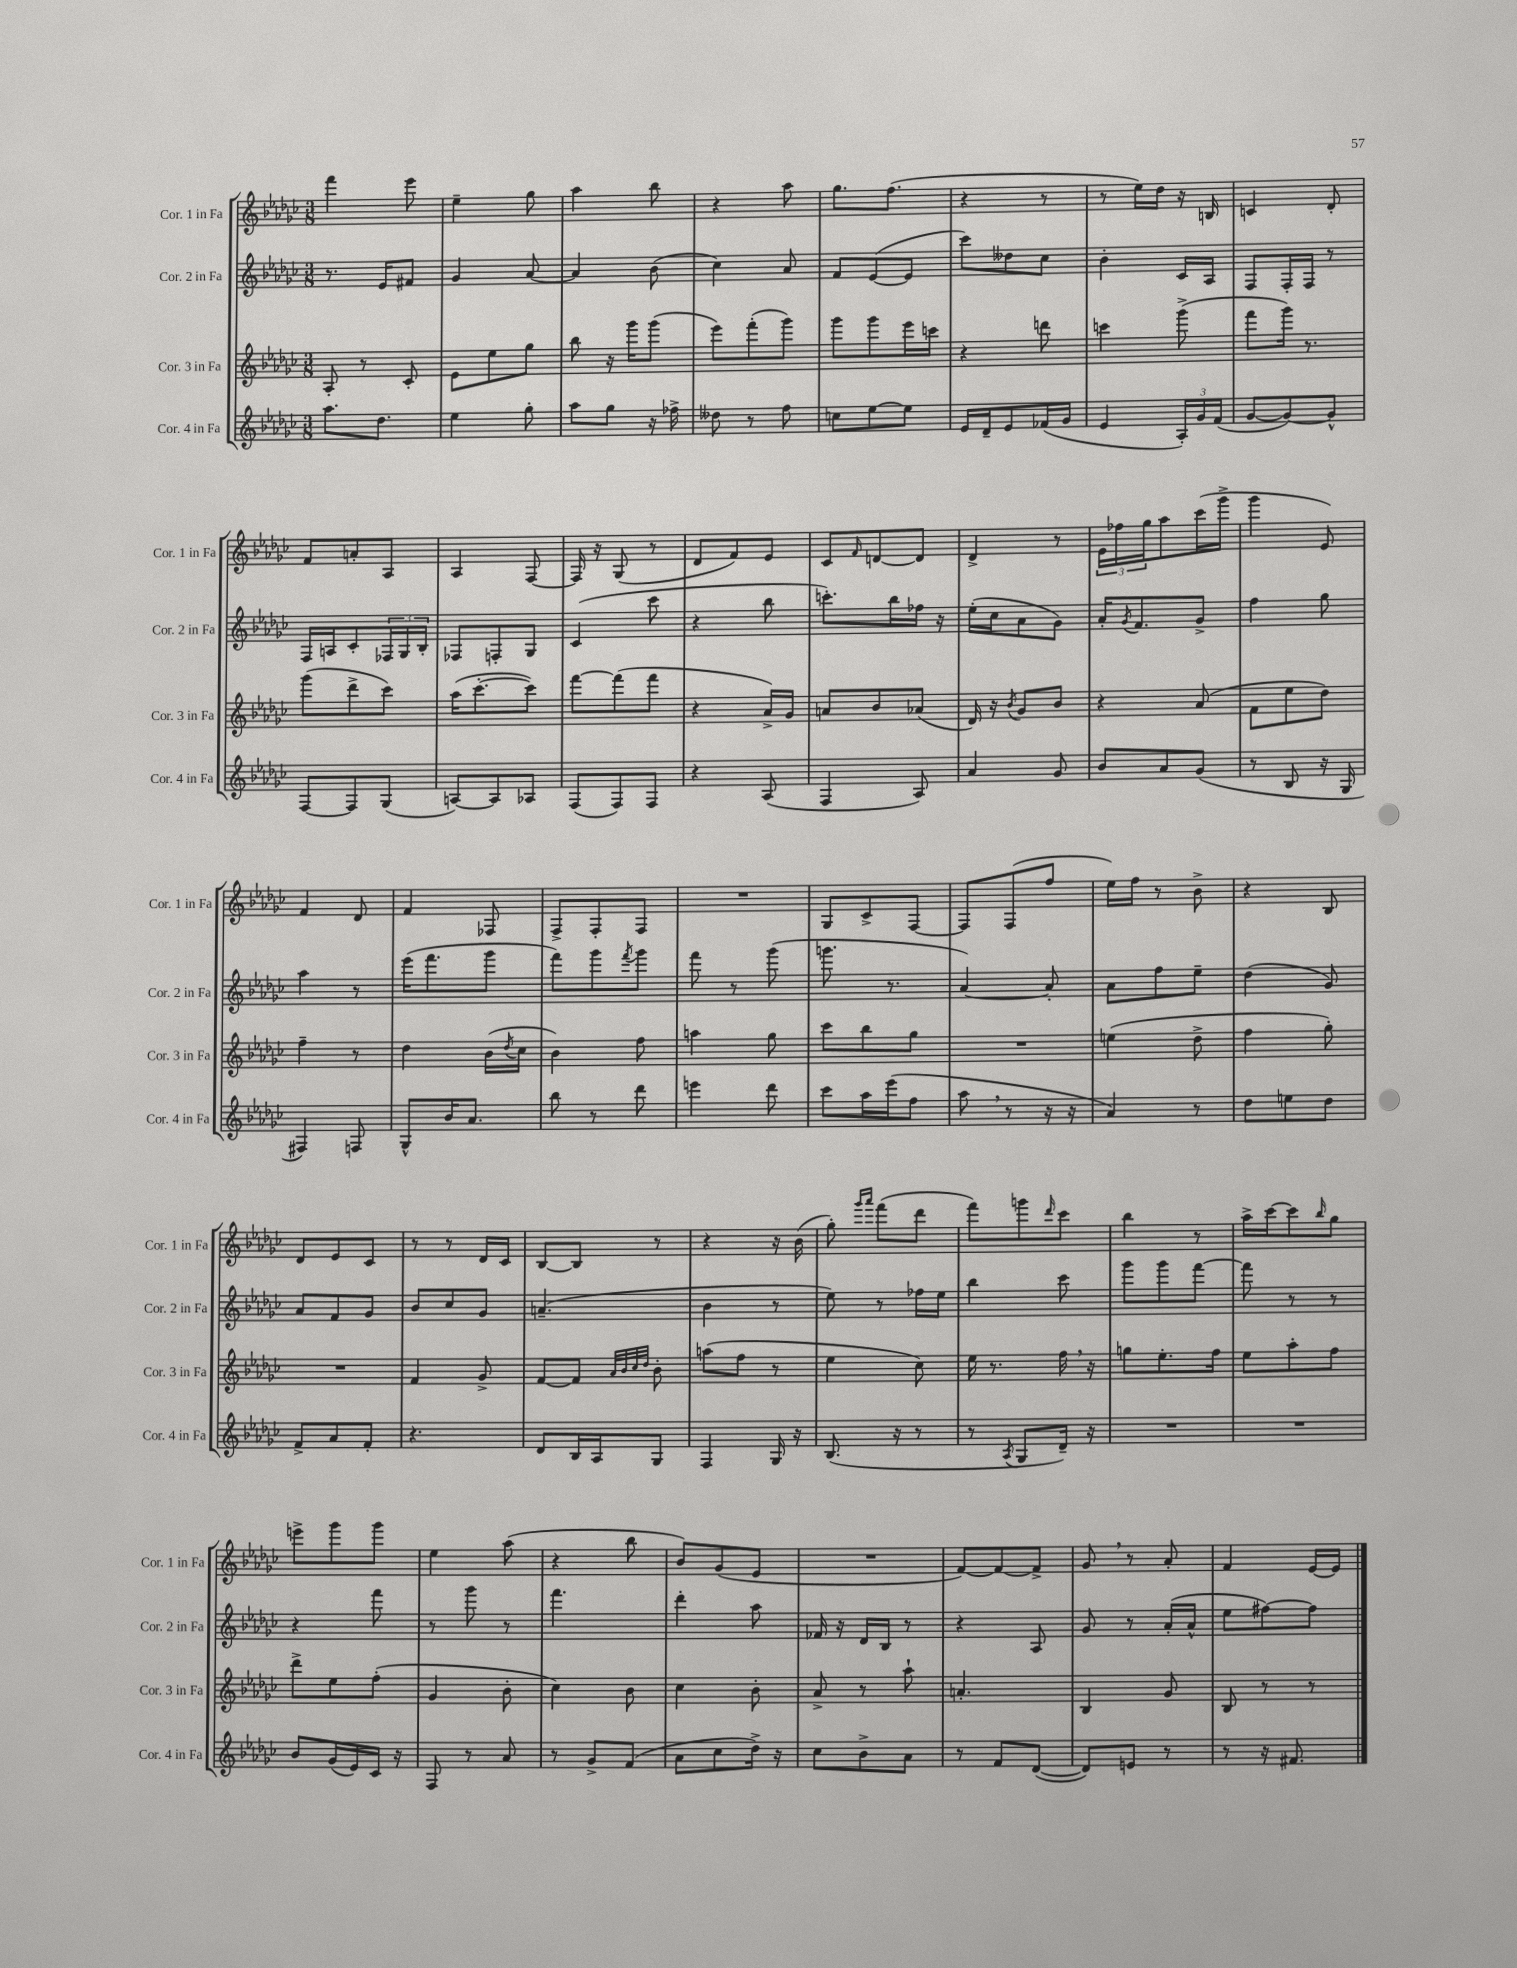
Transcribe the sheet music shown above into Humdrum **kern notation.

**kern	**kern	**kern	**kern
*staff4	*staff3	*staff2	*staff1
*clefG2	*clefG2	*clefG2	*clefG2
*k[b-e-a-d-g-c-]	*k[b-e-a-d-g-c-]	*k[b-e-a-d-g-c-]	*k[b-e-a-d-g-c-]
*M3/8	*M3/8	*M3/8	*M3/8
8.aa-	8A-'	8.r	4fff
.	8r	.	.
8.dd-	.	16e-	.
.	8c-'	8f#	8eee-
=	=	=	=
4ee-	8e-	4g-	4ee-~
.	8ee-	.	.
8gg-'	8gg-	[8a-	8gg-
=	=	=	=
8aa-	8bb-	4a-]	4aa-
8gg-	16r	.	.
.	16ggg-	.	.
16r	(8ggg-	(8b-	8bb-
16ff-^	.	.	.
=	=	=	=
8dd--	8eee-)	4cc-)	4r
8r	(8fff'	.	.
8ff	8ggg-)	8a-	8aa-
=	=	=	=
8cc	8ggg-	8f	8.gg-
[8ee-	8ggg-	([8e-	.
.	.	.	(8.ff
8ee-]	16eee-	8e-]	.
.	16ccc	.	.
=	=	=	=
16e-	4r	8ccc-)	4r
16d-~	.	.	.
8e-	.	8dd--	.
(16f-	8ddd	8cc-	8r
16g-	.	.	.
=	=	=	=
4e-	4ccc	4b-'	8r
.	.	.	16ee-)
.	.	.	16dd-
24A-')	(8ggg-^	16c-	16r
24g-	.	.	.
.	.	16A-	16B
(24f	.	.	.
=	=	=	=
[8g-	8fff	8F	4c
8g-_)	16ggg-)	16F'	.
.	8.r	16F	.
8g-^^]	.	8r	8d-'
=	=	=	=
[8F	(8ggg-	16F	8f
.	.	16A	.
8F]	8ddd-^	8c-'	8a'
(8G-	8ccc-)	24F-	8A-
.	.	24G-	.
.	.	24B-'	.
=	=	=	=
[8A)	(16aa-	8F-	4A-
.	[8.ccc-'	.	.
8A]	.	8F'	.
8A-	8ccc-])	8G-	[8F
=	=	=	=
(8F	[8fff	(4c-	16F]
.	.	.	16r
8F)	(8fff]	.	(8G-
8F	8fff	8ccc-	8r
=	=	=	=
4r	4r	4r	8d-
.	.	.	8f)
(8A-	16a-^)	8bb-	8e-
.	16g-	.	.
=	=	=	=
4F	8a	8.ccc')	8c-
.	.	.	16qqf
.	8b-	.	[8d
.	.	16bb-	.
8A-)	(8a-	16ff-	8d]
.	.	16r	.
=	=	=	=
4a-	16d-)	(16ee-'	4d-^
.	16r	16cc-	.
.	8qb-	.	.
.	8g-	8a-	.
8g-	8b-	8g-)	8r
=	=	=	=
8b-	4r	16a-'	24e-
.	.	.	24ff-
.	.	8qg-	.
.	.	8.f	.
.	.	.	24gg-
8a-	.	.	8aa-
(8g-	(8a-	8g-^	(16ccc-
.	.	.	16ggg-^
=	=	=	=
8r	8f	4ff	4ggg-
8B-	8ee-	.	.
16r	8dd-)	8gg-	8e-)
16G-	.	.	.
=	=	=	=
4F#)	4ff~	4aa-	4f
8F	8r	8r	8d-
=	=	=	=
8G-^^	4dd-	(16eee-	4f
.	.	8.fff	.
16b-	.	.	.
8.a-	.	.	.
.	(16b-	8ggg-	8F-
.	8qdd-	.	.
.	16cc-	.	.
=	=	=	=
8bb-	4b-)	8fff)	8F^
8r	.	8ggg-	8F'
.	.	8qfff	.
8ddd-	8ff	8ggg-	8F
=	=	=	=
4eee	4aa	8fff	4.r
.	.	8r	.
8ddd-	8gg-	(8ggg-	.
=	=	=	=
8ccc-	8ccc-	8.ggg	8G-
16aa-	8bb-	.	8c-^
(16eee-	.	8.r	.
8ff	8gg-	.	[8F
=	=	=	=
8aa-	4.r	[4a-)	8F]
8r	.	.	(8F
16r	.	8a-']	8ff
16r	.	.	.
=	=	=	=
4a-)	(4ee	8a-	16ee-)
.	.	.	16ff
.	.	8ff	8r
8r	8dd-^	8ee-~	8b-^
=	=	=	=
8dd-	4ff	(4dd-	4r
8ee	.	.	.
8dd-	8gg-')	8g-)	8B-
=	=	=	=
8f^	4.r	8a-	8d-
8a-	.	8f	8e-
8f'	.	8g-	8c-
=	=	=	=
4.r	4f	8b-	8r
.	.	8cc-	8r
.	8g-^	8g-	16d-
.	.	.	16c-
=	=	=	=
8d-	[8f	(4.a~	[8B-
16B-	8f]	.	8B-]
16A-	.	.	.
.	32qqa-	.	.
.	32qqb-	.	.
.	32qqcc-	.	.
.	32qqdd-	.	.
8G-	8b-'	.	8r
=	=	=	=
4F	(8aa	4b-	4r
.	8ff	.	.
16G-	8r	8r	16r
16r	.	.	(16b-
=	=	=	=
(8.B-	4ee-	8ee-)	8gg-')
.	.	.	16qqggg-
.	.	.	16qqaaa-
.	.	8r	(8fff
16r	.	.	.
8r	8cc-)	16ff-	8ddd-
.	.	16ee-	.
=	=	=	=
8r	16ee-	4bb-	8fff)
.	8.r	.	.
8qA-	.	.	.
8G-	.	.	8ggg
.	.	.	16qqddd-
16d-~)	16ff	8ccc-	8ccc-
16r	16r	.	.
=	=	=	=
4.r	8gg	8ggg-	4bb-
.	8.ee-'	8ggg-	.
.	.	[8fff	8r
.	16ff	.	.
=	=	=	=
4.r	8ee-	8fff]	16aa-^
.	.	.	[16ccc-
.	8aa-'	8r	8ccc-]
.	.	.	16qqbb-
.	8ff	8r	8gg-
=	=	=	=
8b-	8ddd-^	4r	8eee^
(16g-	8ee-	.	8ggg-
16e-)	.	.	.
16c-	(8ff'	8fff	8ggg-
16r	.	.	.
=	=	=	=
8F	4g-	8r	4ee-
8r	.	8ggg-	.
8a-	8b-'	8r	(8aa-
=	=	=	=
8r	4cc-)	4.fff	4r
8g-^	.	.	.
(8f	8b-	.	8bb-
=	=	=	=
8a-	4cc-	4ddd-'	8b-)
8cc-	.	.	(8g-
16dd-^)	8b-'	8aa-	8e-
16r	.	.	.
=	=	=	=
8cc-	8a-^	16f-	4.r
.	.	16r	.
8b-^	8r	16d-	.
.	.	16B-	.
8a-	8aa-`	8r	.
=	=	=	=
8r	4.a'	4r	[8f)
8f	.	.	8f_
([8d-	.	8A-	8f^]
=	=	=	=
8d-])	4B-	8g-	8g-
8e	.	8r	8r
8r	8g-	(16a-'	8a-'
.	.	16a-^^	.
=	=	=	=
8r	8B-	8ee-	4f
16r	8r	[8ff#)	.
8.f#	.	.	.
.	8r	8ff#]	[16e-
.	.	.	16e-]
==	==	==	==
*-	*-	*-	*-
